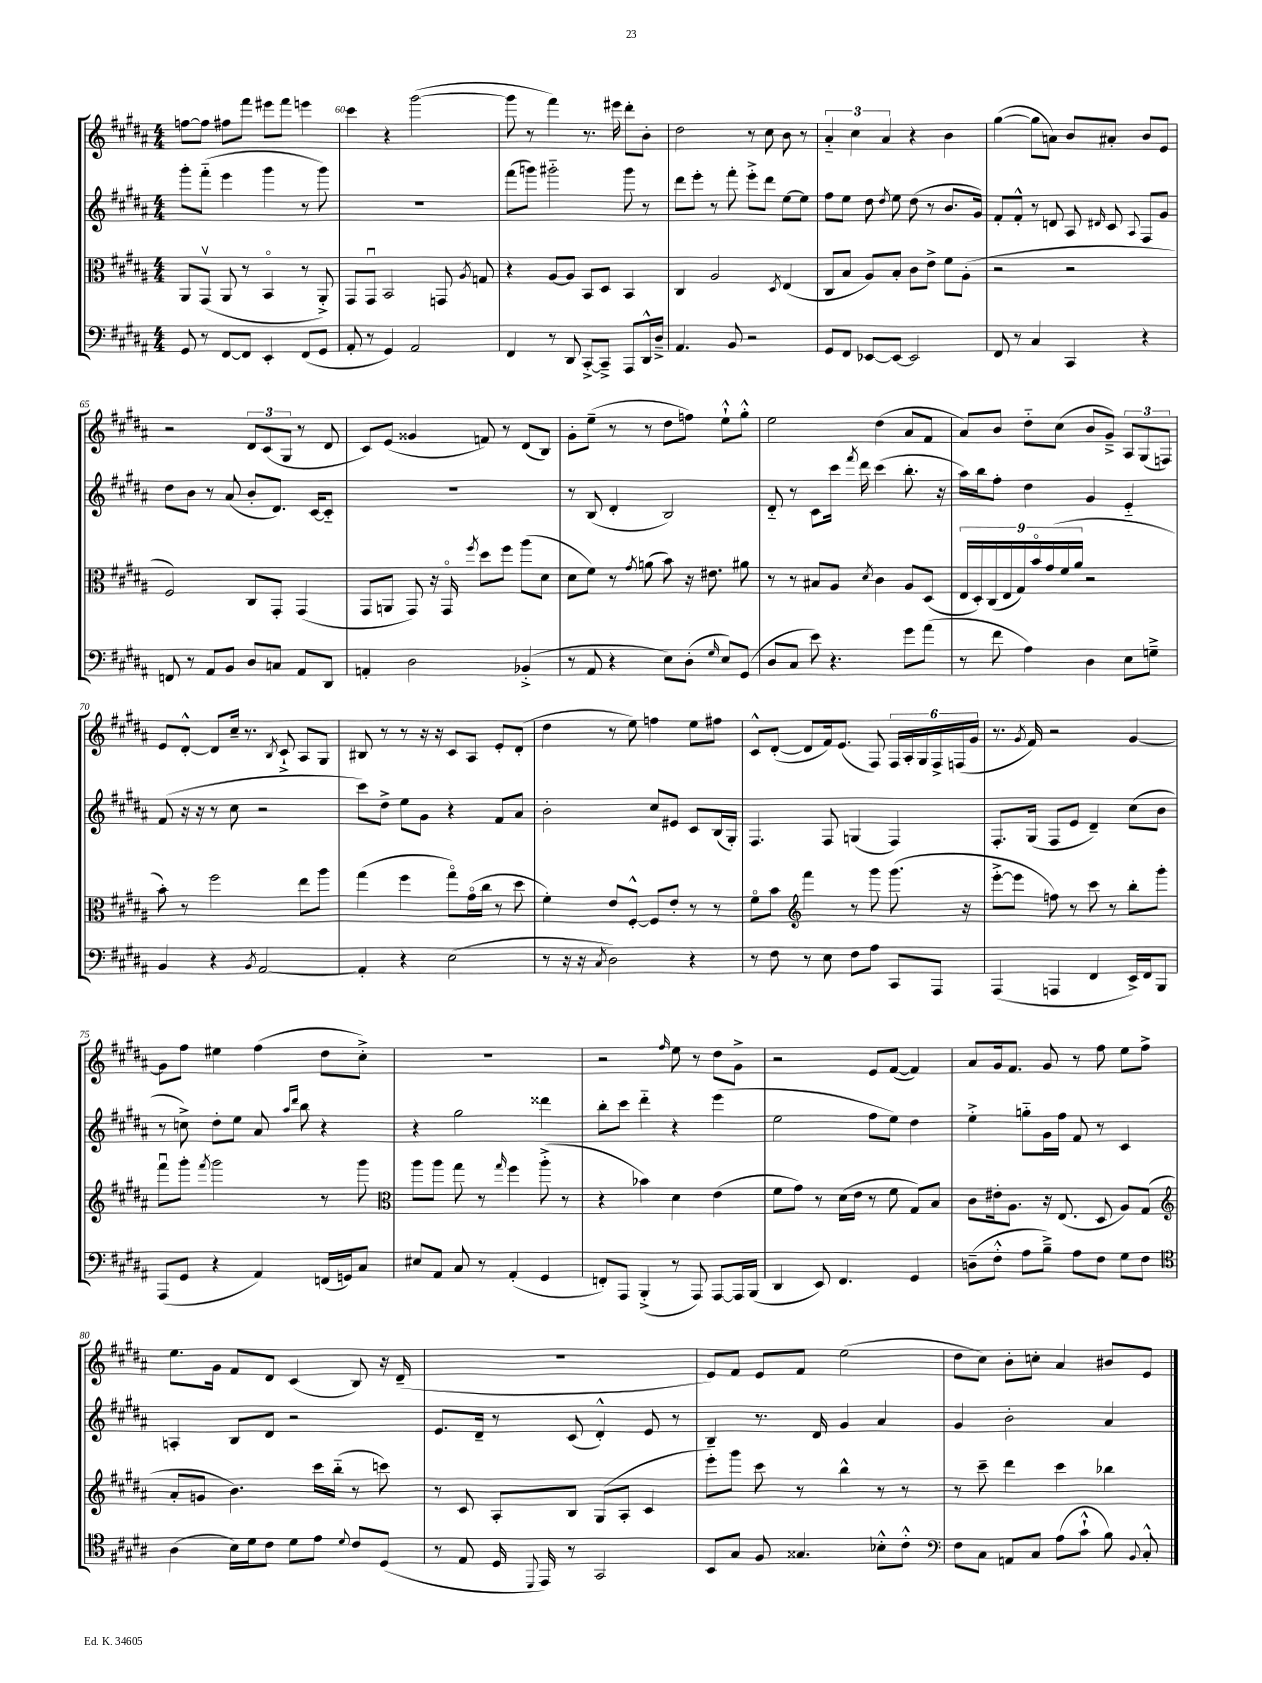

**kern	**kern	**kern	**kern
*part4	*part3	*part2	*part1
*staff4	*staff3	*staff2	*staff1
*clefF4	*clefC3	*clefG2	*clefG2
*k[f#c#g#d#a#]	*k[f#c#g#d#a#]	*k[f#c#g#d#a#]	*k[f#c#g#d#a#]
*M4/4	*M4/4	*M4/4	*M4/4
=59	=59	=59	=59
8GG#/	8AA#/L	8ggg#'\L	[8ffn\L
8r	(8GG#v/J	(8fff#\J	8ff\J]
[8FF#/L	8AA#/	4eee\	8ff#X\L
8FF#/J]	8r	.	8fff#\J
4EE'/	4BB/	4ggg#\	8eee#X\L
.	.	.	8fff#\J
(8FF#/L	8r	8r	4eeen\
8GG#/J	8AA#'^/)	8ggg#\)	.
=60	=60	=60	=60
8AA#'/	8GG#/L	1r	4ccc#\
8r	8GG#u/J	.	.
4GG#/)	2BB/	.	4r
2AA#/	.	.	([2ggg#\
.	8GGn/	.	.
.	8qA#/	.	.
.	8Gn/	.	.
=61	=61	=61	=61
4FF#/	4r	(8fff#\L	8ggg#\]
.	.	8gggn\J)	8r
8r	[8A#/L	2ggg#X\	4fff#\)
8DD#/	8A#/J]	.	.
[8CC#'^/L	8BB/L	.	8.r
8CC#~^/J]	8D#/J	.	.
.	.	.	16eee#X\
8AAA#/L	4BB/	8ggg#\	8ddd#'\L
16DD#^^/L	.	8r	8b'\J
16D#~^/JJ	.	.	.
=62	=62	=62	=62
4.AA#/	4C#/	8ddd#\L	2dd#\
.	.	8eee'\J	.
.	2A#/	8r	.
8BB/	.	8fff#'\	.
2r	.	8eee'^\L	8r
.	.	8ddd#\J	8cc#\
.	8qD#/	.	.
.	(4E/	[8ee\L	8b\
.	.	8ee\J]	8r
=63	=63	=63	=63
8GG#/L	8C#/L	8ff#\L	6a#/
8FF#/J	8B/J	8ee\J	.
.	.	.	6cc#\
[8EE-X/L	8A#/L)	8dd#\	.
.	.	.	6a#/
.	.	8qdd#/	.
8EE-/J_	8B'/J	8ee\	.
2EE-/]	8c#\L	(8dd#\	4r
.	8e^\J	8r	.
.	8f#\L	8.b/L	4b\
.	(8A#'\J	.	.
.	.	16g#/Jk)	.
=64	=64	=64	=64
8FF#/	2r	8f#'/L	([4gg#\
8r	.	8f#'^^/J	.
4C#/	.	8r	8gg#\L]
.	.	8dn/	8an\J)
4CC#/	2r	8A#/	8b/L
.	.	16qqd#X/	.
.	.	8c#/	8a#X'/J
.	.	8qqA#/	.
4r	.	8F#/L	8b/L
.	.	8g#/J	8e/J
!!LO:LB:g=z
=65	=65	=65	=65
8FFn/	2F#/)	8dd#\L	2r
8r	.	8b\J	.
8AA#/L	.	8r	.
8BB/J	.	(8a#/	.
8D#/L	8C#/L	8b'/L	12d#/L
.	.	.	(12c#/
8Cn/J	8GG#'/J	8.d#/J)	.
.	.	.	12G#/J
8AA#/L	(4GG#/	.	8r
.	.	[16c#/KL	.
8DD#/J	.	8c#/J]	8d#/
=66	=66	=66	=66
4AAn'/	8GG#/L	1r	8c#/L)
.	8AAn/J	.	(8e/J
2D#\	8GG#/)	.	4g##X/
.	16r	.	.
.	16GG#/	.	.
.	8qff#/	.	.
.	8dd#\L	.	8fn/)
.	8ff#\J	.	8r
(4BB-X'^/	(8aa#\L	.	(8d#/L
.	8d#\J	.	8B/J)
=67	=67	=67	=67
8r	8d#\L	8r	8g#'\L
8AA#/	8f#\J)	(8B/	(8ee~\J
4r	8r	4d#'/	8r
.	8qg#/	.	.
.	(8an\	.	8r
8E\L)	8b\)	2B/)	8dd#\L
(8D#'\J	16r	.	8ffn\J)
.	8.e#X\	.	.
16qqG#/	.	.	.
8E/L)	.	.	8ee`^^\L
(8GG#/J	8a#X\	.	8gg#'^^\J
=68	=68	=68	=68
8D#/L	8r	8d#/	2ee\
8C#/J	8r	8r	.
8e\)	8B#X/L	8c#\L	.
4.r	8A#/J	16ccc#\Jk	.
.	.	8qfff#/	.
.	.	16ddd#\	.
.	8qd#/	.	.
.	4c#\	(4ccc#\	(4dd#\
8g#\L	8A#/L	8.bb'\	8a#/L
(8a#\J	(8D#/J	.	8f#/J
.	.	16r	.
=69	=69	=69	=69
8r	18E/LL	16aa#\LL)	8a#/L)
.	18D#'/)	.	.
.	.	16bb\J	.
.	(18C#/	.	.
8f#\	.	8ff#'\J	8b/J
.	18E/	.	.
.	18G#/)	.	.
4A#\)	.	4dd#\	8dd#\L
.	18b/	.	.
.	(18g#/	.	.
.	.	.	(8cc#\J
.	18f#/	.	.
.	18a#/JJ	.	.
4D#\	2r	4g#/	8b/L
.	.	.	8g#~^/J)
8E\L	.	4e/	12A#/L
.	.	.	(12G#/
8Gn~^\J	.	.	.
.	.	.	12Fn/J)
!!LO:LB:g=z
=70	=70	=70	=70
4BB/	8b'\)	(8f#/	8e/L
.	8r	16r	[8d#'^^/J
.	.	16r	.
4r	2ff#\	8r	8d#/L]
.	.	8cc#\	16cc#~/Jk
.	.	.	8.r
8qBB/	.	.	.
[2AA#/	.	2r	.
.	.	.	8qB/
.	.	.	8c#`^/
.	8ee\L	.	8A#/L
.	8aa#\J	.	8G#/J
=71	=71	=71	=71
4AA#'/]	(4gg#\	8ccc#\L)	8B#X/
.	.	8dd#^\J	8r
4r	4ff#\	8ee\L	8r
.	.	8g#\J	16r
.	.	.	16r
(2E\	8gg#\L)	4r	8c#/L
.	(16g#\L	.	8A#/J
.	16cc#\JJ	.	.
.	8r	8f#/L	8e'/L
.	8dd#\	8a#/J	(8d#'/J
=72	=72	=72	=72
8r	4f#'\)	2b'\	4dd#\
16r	.	.	.
16r	.	.	.
8qC#/	.	.	.
2D#\)	8e/L	.	8r
.	[8F#'^^/J	.	8ee\)
.	8F#/L]	8cc#/L	4ffn\
.	8e'/J	8e#X/J	.
4r	8r	8c#/L	8ee\L
.	8r	(16B/L	8ff#X\J
.	.	16G#'/JJ)	.
=73	=73	=73	=73
8r	8f#\L	4.F#/	8c#^^/L
8F#\	8b\J	.	([8d#'/J
*	*clefG2	*	*
8r	4fff#\	.	8d#/L]
8E\	.	8F#/	16f#/k)
.	.	.	(8.e/J
8F#\L	8r	(4Gn/	.
8A#\J	8ggg#\	.	8F#/)
8CC#/L	(8.ggg#\	4F#/)	24F#/LL
.	.	.	24A#'/
.	.	.	24G#/
8AAA#/J	.	.	24F#^/
.	.	.	(24Fn/
.	16r	.	.
.	.	.	24g#/JJ
=74	=74	=74	=74
(4AAA#/	[8eee'^\L	8.F#'/L	8.r
.	8eee\J]	.	.
.	.	.	8qg#/
.	.	(16G#/Jk	16f#/)
4AAAn/	8ffn\)	8F#/L	2r
.	8r	8e/J	.
4FF#/	8ccc#\	4d#~/)	.
.	8r	.	.
16EE^/LL)	8bb'\L	(8cc#\L	[4g#/
16FF#/J	.	.	.
8BBB/J	8ggg#'\J	8b\J	.
!!LO:LB:g=z
=75	=75	=75	=75
(8AAA#/L	8fff#u\L	8r	8g#\L]
8GG#/J	8ggg#'\J	8ccn^\)	8ff#\J
.	8qfff#/	.	.
4r	2ggg#\	8dd#'\L	4ee#X\
.	.	8ee\J	.
4AA#/)	.	8a#/	(4ff#\
.	.	16qqaa#/LL	.
.	.	16qqddd#/JJ	.
.	.	8bb\	.
(16FFn/LL	8r	4r	8dd#\L
16GGn/J)	.	.	.
8C#/J	8ggg#\	.	8cc#'^\J)
=76	=76	=76	=76
*	*clefC3	*	*
8E#X/L	8aa#\L	4r	1r
8AA#/J	8aa#\J	.	.
8C#/	8gg#\	2gg#\	.
8r	8r	.	.
.	16qqgg#/	.	.
(4AA#'/	4ff#\	.	.
4GG#/	(8aa#'^\	4ddd##X\	.
.	8r	.	.
=77	=77	=77	=77
8FFn'/L)	4r	8bb'\L	2r
8AAA#/J	.	8ccc#\J	.
(4BBB'^/	4b-X\)	4ddd#\	.
.	.	.	16qqff#/
8r	4d#\	4r	8ee\
8AAA#/)	.	.	8r
[8AAA#/L	(4e\	(4eee\	8dd#\L
16AAA#/L]	.	.	8g#^\J
(16BBB/JJ	.	.	.
=78	=78	=78	=78
4DD#/	8f#\L	2ee\	2r
.	8g#\J)	.	.
8EE/)	8r	.	.
4.FF#/	(16d#\LL	.	.
.	16e\JJ	.	.
.	8r	8ff#\L	8e/L
.	8f#\	8ee\J)	([8f#/J
4GG#/	8G#/L)	4dd#\	4f#/])
.	8B/J	.	.
=79	=79	=79	=79
(8Dn~\L	8c#\L	4ee'^\	8a#/L
8F#'^^\J	16e#X'\k	.	16g#/k
.	8.A#\J	.	8.f#/J
8A#\L	.	8ggn\L	.
8B~^\J)	16r	16g#\L	8g#/
.	(8.E/	16ff#\JJ	.
8A#\L	.	8f#/	8r
8F#\J	8D#/	8r	8ff#\
8G#\L	8A#/L)	4c#/	8ee\L
8F#\J	(8G#/J	.	8ff#^\J
!!LO:LB:g=z
=80	=80	=80	=80
*clefC4	*clefG2	*	*
(4A#\	8a#'/L	4An'/	8.ee\L
.	8gn/J	.	.
.	.	.	16g#\Jk
16B\LL)	4.b\)	8B/L	8f#/L
16d#\J	.	.	.
8c#\J	.	8d#/J	8d#/J
8d#\L	.	2r	(4c#/
8e\J	16ccc#\LL	.	.
.	(16bb\JJ	.	.
8qqd#/	.	.	.
8c#/L	8r	.	8B/)
(8D#/J	8cccn\)	.	16r
.	.	.	(16d#~/
=81	=81	=81	=81
8r	8r	8.e/L	1r
8E/	8c#/	.	.
.	.	16d#~/Jk	.
16D#/	8A#'/L	8r	.
8qqDD#/	.	.	.
16EE/)	.	.	.
8r	8B/J	(8c#/	.
2GG#/	(8G#/L	4d#'^^/)	.
.	8A#'/J	.	.
.	4c#/	8e/	.
.	.	8r	.
=82	=82	=82	=82
8BB/L	8eee'\L)	4B~/	8e/L)
8G#/J	8ggg#\J	.	8f#/J
8F#/	8ccc#\	8.r	8e/L
4.G##X/	8r	.	8f#/J
.	.	16d#/	.
.	4bb^^\	4g#/	(2ee\
8B-X'^^\L	8r	4a#/	.
8c#'^^\J	8r	.	.
=83	=83	=83	=83
*clefF4	*	*	*
8F#\L	8r	4g#/	8dd#\L
8C#\J	8ccc#~\	.	8cc#\J)
8AAn/L	4ddd#\	2b'\	8b'\L
8C#/J	.	.	8ccn'\J
(8A#\L	4ccc#\	.	4a#/
8c#`^^\J	.	.	.
8B\)	4bb-X\	4a#/	8b#X/L
8qqBB/	.	.	.
8C#'^^/	.	.	8e/J
==	==	==	==
*-	*-	*-	*-
